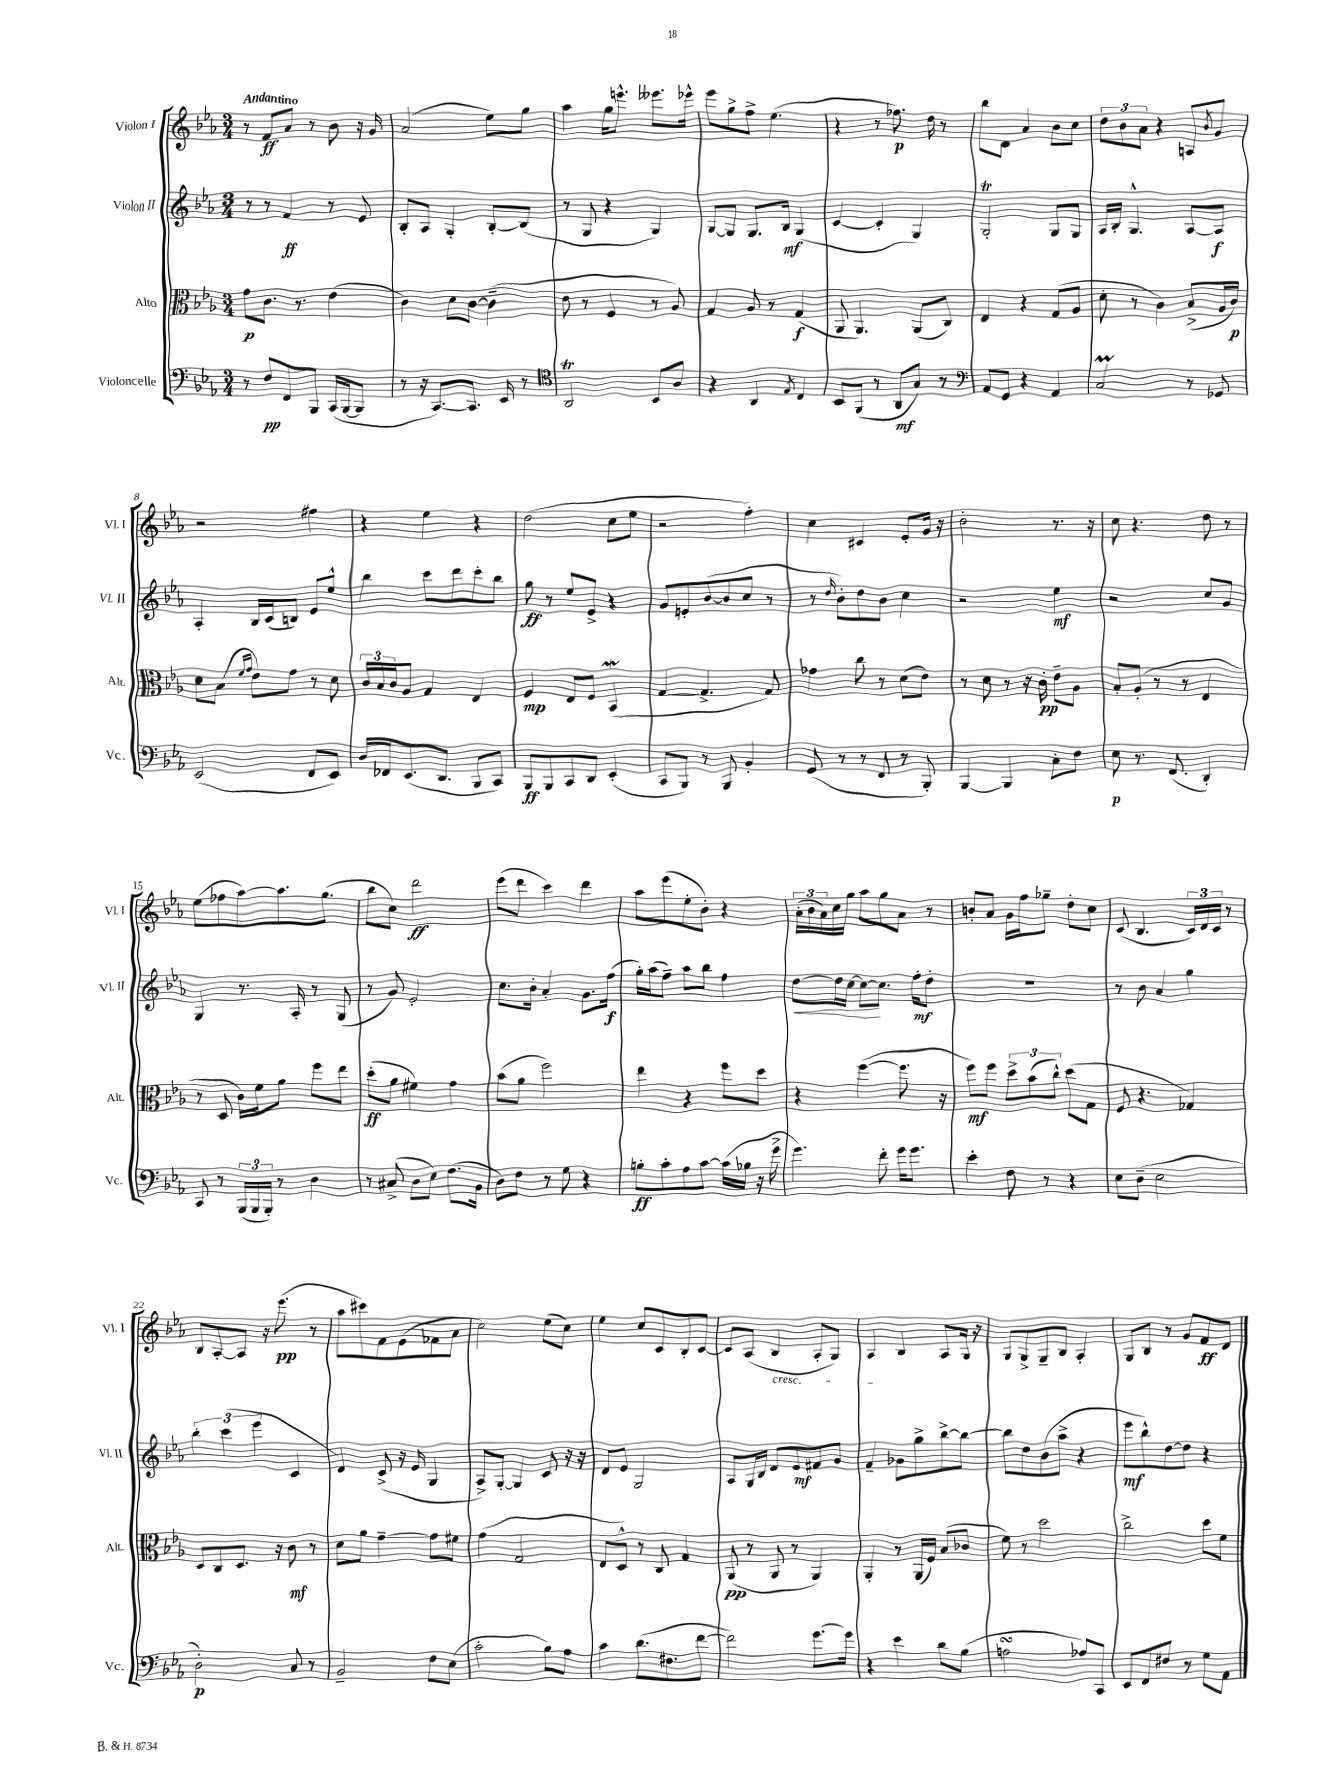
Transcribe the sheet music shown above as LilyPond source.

<<
\new StaffGroup <<
\new Staff = "s0" \with { instrumentName = "Violon I" shortInstrumentName = "Vl. I" } {
    \clef treble \key ees \major \numericTimeSignature \time 3/4 \tempo "Andantino"
    r8 f'8\ff aes'8 r8 bes'8 r16 g'16 |
    aes'2( ees''8) g''8 |
    aes''4 g''16 e'''8.-^ eeses'''8. ees'''16-^ |
    ees'''8 g''8-> f''8-> ees''4.( |
    r4 r8 fes''8.\p) d''16 r8 |
    bes''8 d'8 aes'4 bes'8 c''8 |
    \tuplet 3/2 { d''8 bes'8 aes'8 } r4 a8 \acciaccatura { bes'8 } g'8 |
    r2 fis''4 |
    r4 ees''4 r4 |
    d''2( c''8 ees''8 |
    r2 f''4-.) |
    c''4 cis'4 ees'8-. g'16 r16 |
    bes'2-. r8. r16 |
    c''8 r4. d''8 r8 |
    ees''8( fes''8 aes''8~) aes''8. g''8.( |
    bes''8 c''8) d'''2\ff |
    ees'''8( d'''8 c'''4) d'''4 |
    aes''8 ees'''8( ees''8-. bes'8-.) r4 |
    \tuplet 3/2 { aes'16-.( bes'16 aes'16) } c''16 g''16 aes''8 g''8 aes'8 r8 |
    b'8-. aes'8 g'16 f''16 ges''8-- d''8-. c''8 |
    c'8( bes4. \tuplet 3/2 { c'16) d'16 c'16 } r8 |
    bes8 aes8~-. aes8 r16 ees'''8.\pp( r8 |
    aes''8 cis'''8) f'8 ees'8( fes'8 aes'8 |
    c''2) ees''8( c''8) |
    ees''4 c''8 c'8 bes8-. c'8~ |
    c'8 aes8( bes4\cresc aes8-. g8) |
    aes4\! bes4 aes8 g16 r16 |
    g8 g8-> g8-- bes8 aes4-. |
    g8 bes8 r8 g'8 f'8\ff d'8 \bar "|." |
}
\new Staff = "s1" \with { instrumentName = "Violon II" shortInstrumentName = "Vl. II" } {
    \clef treble \key ees \major \numericTimeSignature \time 3/4
    r8 r8 f'4\ff r8 ees'8 |
    bes8-. aes8 g4-. bes8~-. bes8( |
    r8 g8 r4 g4) |
    g8~ g8 g8. bes16\mf g4( |
    c'4~ c'4-. g4) |
    g2-.\trill g8 g8 |
    aes16 bes16-. g4.-^ aes8~ aes8\f |
    aes4-. bes16 c'16( b8) ees'8 ees''8-^ |
    bes''4 c'''8 d'''8 c'''8-. bes''8 |
    g''8\ff r8 ees''8 ees'8-> r4 |
    g'8 e'8-. bes'8~( bes'8 c''8 r8 |
    r8 \grace { d''16 } bes'8-.) d''8 bes'8 c''4 |
    r2 ees''4\mf |
    r2 c''8 g'8 |
    g4 r8. aes16-. r8 g8( |
    r8 g'8) ees'2-. |
    c''8. bes'16-. aes'4-. g'8. f''16\f( |
    g''16-.) aes''16( f''8--) aes''8 bes''8 f''4 |
    d''8~\< d''16 c''16~ c''8~\! c''8. f''16-.\mf d''8-. |
    R2. |
    r8 bes'8 aes'4 g''4 |
    \tuplet 3/2 { bes''4-. c'''4( ees'''4 } c'4 |
    d'4) c'8->( r16 ees'16 g4 |
    aes8->) g8~-. g4 c'8 r16 r16 |
    d'8 ees'8 g2 |
    aes8 g16 bes16 d'8 ees'8\mf fis'8 g'8 |
    f'4-- ges'8 g''8-> bes''8~-> bes''8~ |
    bes''8 d''8 bes'8( aes''8-> r4 |
    ees'''8\mf bes''8-^) d''8~ d''8 r4 \bar "|." |
}
\new Staff = "s2" \with { instrumentName = "Alto" shortInstrumentName = "Alt." } {
    \clef alto \key ees \major \numericTimeSignature \time 3/4
    g'8\p c'8. r8. ees'4( |
    c'4) d'8 c'8~ c'4--( |
    ees'8 r8 f4 r8 aes8) |
    g4 aes8 r8 g4\f( |
    aes,8 aes,4.) aes,8( c8) |
    ees4 r4 g8( aes8 |
    d'8-. r8 c'4) bes8->( aes16 c'16\p) |
    d'8 bes8( \grace { f'16 g'16 } ees'8) g'8 r8 d'8 |
    \tuplet 3/2 { c'16 bes16 c'16 } aes8 g4 ees4 |
    f4\mp ees8 f8 bes,4\mordent( |
    g4~ g4.-> g8) |
    ges'4 c''8 r8 d'8( ees'8) |
    r8 d'8 r8 r16 c'16-.\pp ees'8-- aes8 |
    bes8-. aes8-.( r8 r8 ees4 |
    r8 d8 c'16) f'16 aes'8 f''8 ees''8 |
    d''8-.\ff( aes'8 fis'4) g'4 |
    bes'8( aes'8 f''2) |
    ees''4 r4 f''8 d''8 |
    r4 f''4~( f''8. r16 |
    f''8\mf) f''8 \tuplet 3/2 { d''8-> bes'8( c''8-^) } d''8( g8 |
    f8 r4. ges4) |
    d8 c8 d8. r16 c'8\mf r8 |
    d'8 aes'8 g'4~-- g'8 fis'8 |
    g'4( g2 |
    ees8 d8-^) r8 c8 g4 |
    aes,8\pp( r8 aes,8 r8 aes,4) |
    aes,4-. r8 aes,16( f16) bes8( ces'8 |
    f'8) r8 d''2 |
    c''2-> d''8 f'8 \bar "|." |
}
\new Staff = "s3" \with { instrumentName = "Violoncelle" shortInstrumentName = "Vc." } {
    \clef bass \key ees \major \numericTimeSignature \time 3/4
    r8 f8\pp f,8 bes,,8 c,16( bes,,16~ bes,,8 |
    r8 r16 c,8.~) c,8. ees,16 r8 |
    \clef tenor aes,2\trill bes,8 aes8 |
    r4 aes,4 \acciaccatura { ees8 } c4 |
    bes,8 f,8( r8 aes,8\mf g8) r8 |
    \clef bass aes,8 g,8 r4 aes,4 |
    c2\prall r8 ges,8 |
    ees,2( f,8 ees,8) |
    d16 fes,16 ees,8.( d,8. bes,,8 c,8) |
    bes,,8\ff bes,,8 c,8 d,8 ees,4-.( |
    c,8 bes,,8) r8 bes,,8 bes,4-. |
    g,8( r8 r8 f,8 r8 bes,,8-.) |
    bes,,4~ bes,,4 c8-. f8 |
    ees8\p r8. f,8.( d,4-.) |
    c,8 r8 \tuplet 3/2 { bes,,16( bes,,16 bes,,16-.) } r8 d4 |
    r8 cis8->( d8 ees8) f8.( bes,16 |
    d8) f8 r8 g8 r4 |
    b8-.\ff c'8-. aes8 c'8~ c'16( bes16 r16 g'16-> |
    g'4.) f'8-. g'16 g'8. |
    ees'4-. f8 r8 r4 |
    ees8 d8--( ees2 |
    d2-.\p) c8 r8 |
    bes,2-- f8 ees8( |
    c'2-. bes8) aes8 |
    c'4 d'8.( fis8. f'8~ |
    f'2) g'8.~ g'16 |
    r4 ees'4 d'8 bes8( |
    a2\turn aes8) c,8 |
    ees,8 f,8 fis8 r8 g8 aes,8 \bar "|." |
}
>>
>>
